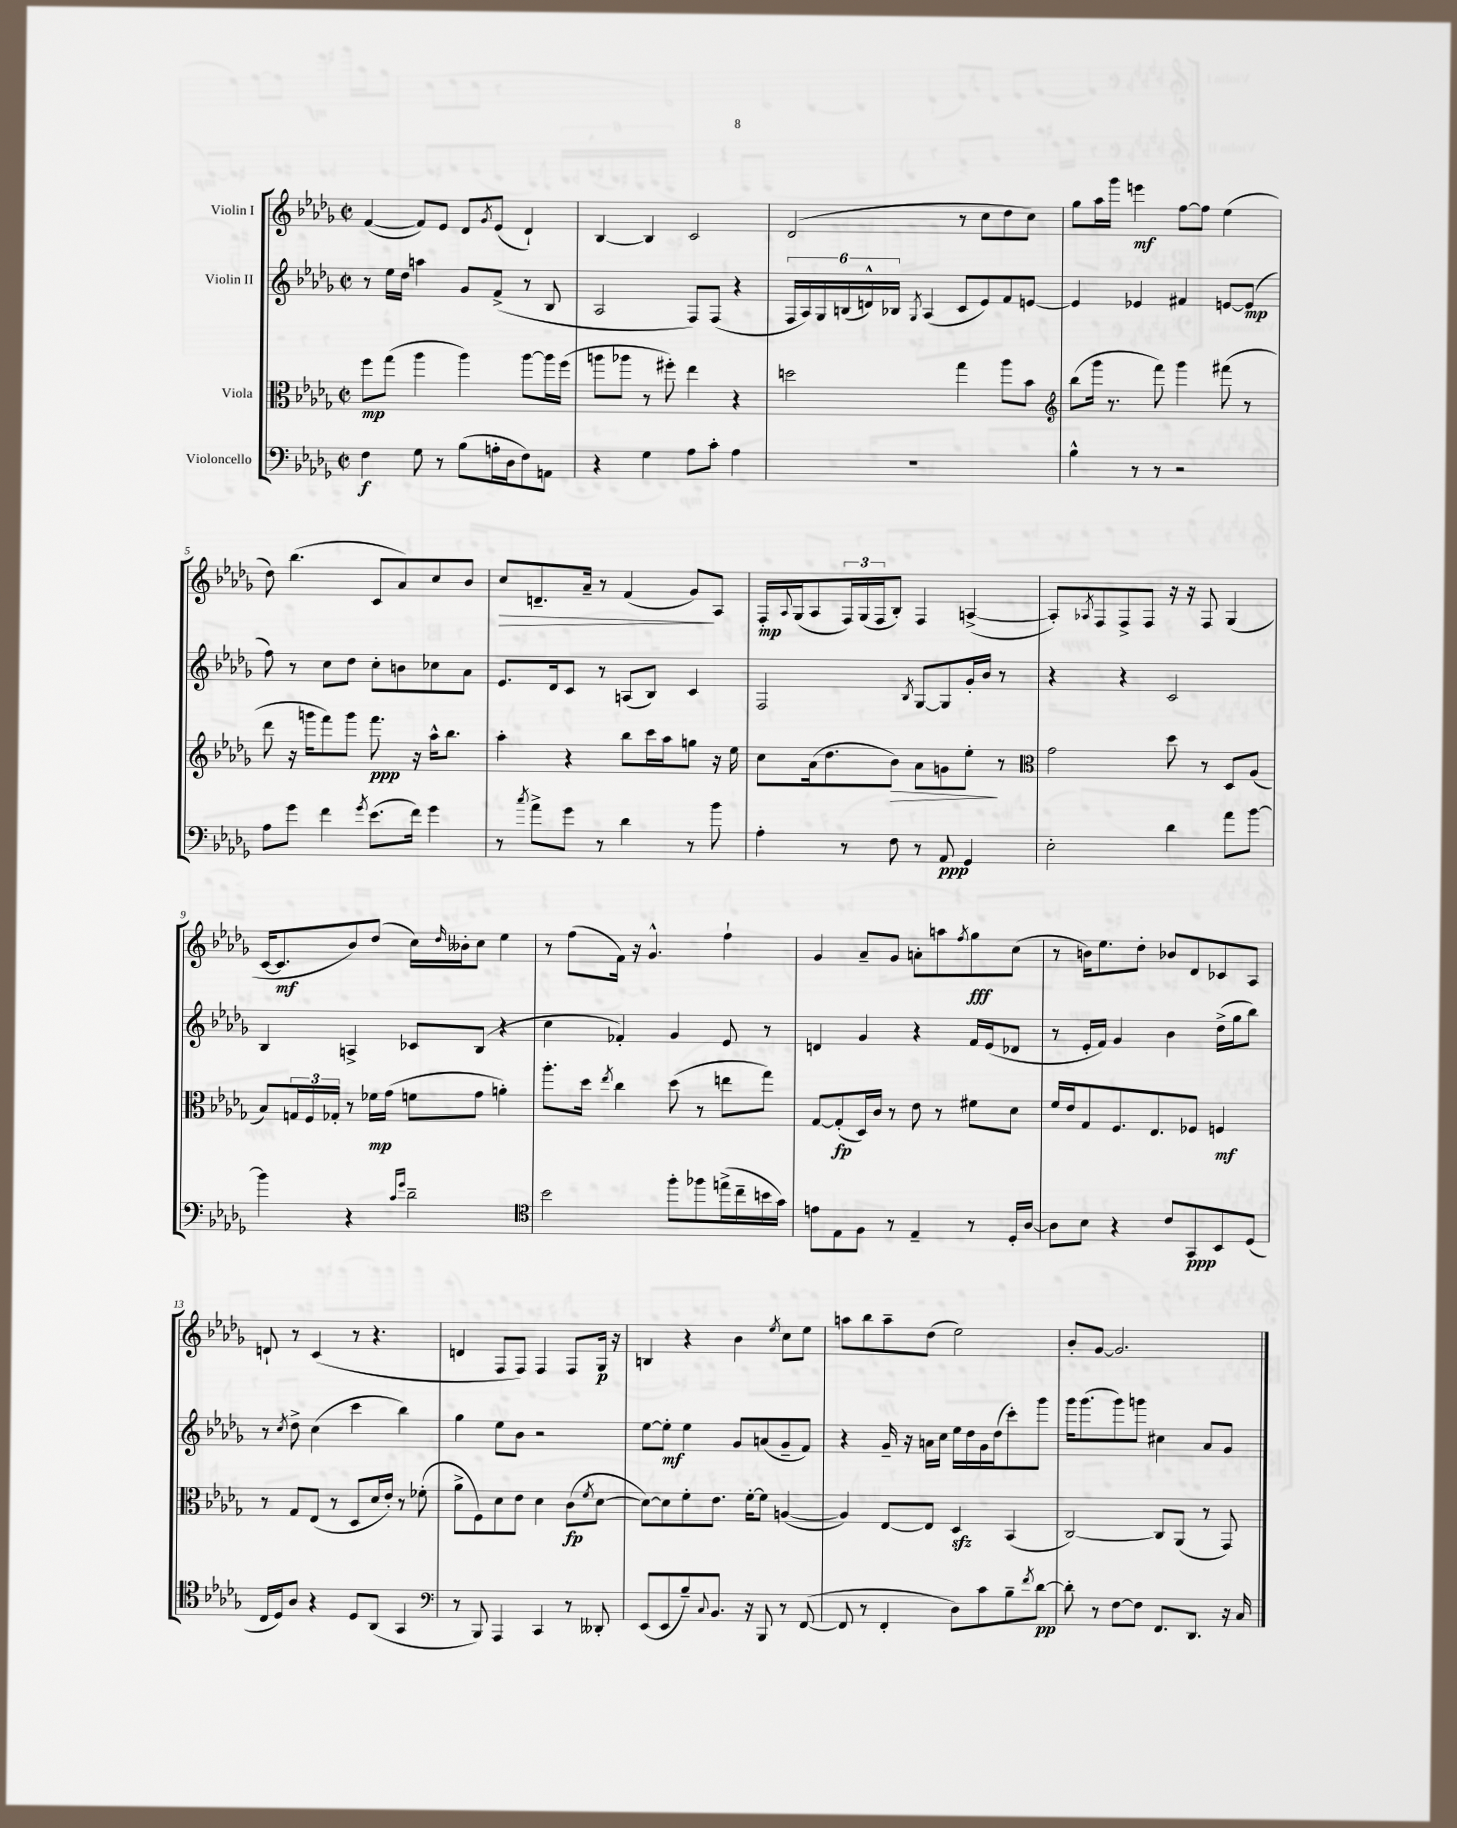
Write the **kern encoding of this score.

**kern	**dynam	**kern	**dynam	**kern	**dynam	**kern	**dynam
*part4	*part4	*part3	*part3	*part2	*part2	*part1	*part1
*staff4	*staff4	*staff3	*staff3	*staff2	*staff2	*staff1	*staff1
*I"Violoncello	*	*I"Viola	*	*I"Violin II	*	*I"Violin I	*
*clefF4	*	*clefC3	*	*clefG2	*	*clefG2	*
*k[b-e-a-d-g-]	*	*k[b-e-a-d-g-]	*	*k[b-e-a-d-g-]	*	*k[b-e-a-d-g-]	*
*M2/2	*	*M2/2	*	*M2/2	*	*M2/2	*
*met(c|)	*	*met(c|)	*	*met(c|)	*	*met(c|)	*
=1	=1	=1	=1	=1	=1	=1	=1
4F\	f	8ff\L	mp	8r	.	([4f/	.
.	.	(8gg-\J	.	16ee-\LL	.	.	.
.	.	.	.	16dd-\JJ	.	.	.
8G-\	.	4aa-\	.	4aan\	.	8f/L])	.
8r	.	.	.	.	.	8e-/J	.
(8B-\L	.	4aa-\)	.	8g-/L	.	8d-/L	.
.	.	.	.	.	.	8qg-/	.
16An'\L	.	.	.	(8f^/J	.	(8e-/J	.
16D-\J	.	.	.	.	.	.	.
8F\)	.	[8aa-\L	.	8r	.	4d-`/)	.
8AAn\J	.	16aa-\L]	.	8B-/	.	.	.
.	.	(16ff\JJ	.	.	.	.	.
=2	=2	=2	=2	=2	=2	=2	=2
4r	.	8aan\L	.	2A-/	.	[4B-/	.
.	.	8aa-X\J	.	.	.	.	.
4G-\	.	8r	.	.	.	4B-/]	.
.	.	8ff#X'\)	.	.	.	.	.
8A-\L	.	4ee-\	.	8F/L)	.	2c/	.
8c'\J	.	.	.	(8F/J	.	.	.
4A-\	.	4r	.	4r	.	.	.
=3	=3	=3	=3	=3	=3	=3	=3
1r	.	2ddn\	.	24F/LL	.	(2d-/	.
.	.	.	.	24A-/)	.	.	.
.	.	.	.	24G-/	.	.	.
.	.	.	.	(24Bn/	.	.	.
.	.	.	.	24dn^^/)	.	.	.
.	.	.	.	24B-X/JJ	.	.	.
.	.	.	.	8qG-/	.	.	.
.	.	.	.	(4A-/	.	.	.
.	.	4gg-\	.	8c/L	.	8r	.
.	.	.	.	8e-/)	.	8cc\L	.
.	.	8aa-\L	.	8f/	.	8dd-\	.
.	.	8b-\J	.	[8en/J	.	8cc\J)	.
=4	=4	=4	=4	=4	=4	=4	=4
*	*	*clefG2	*	*	*	*	*
4B-^^\	.	(8bb-\L	.	4e/]	.	8gg-\L	.
.	.	16ggg-\Jk	.	.	.	16aa-\L	.
.	.	8.r	.	.	.	16ggg-\JJ	.
8r	.	.	.	4e-X/	.	4eeen\	mf
8r	.	8fff\)	.	.	.	.	.
2r	.	4ggg-\	.	4f#X/	.	[8ff\L	.
.	.	.	.	.	.	8ff\J]	.
.	.	(8fff#X\	.	[8en/L	.	(4ee-\	.
.	.	8r	.	(8e/J]	mp	.	.
!!LO:LB:g=z
=5	=5	=5	=5	=5	=5	=5	=5
8A-\L	.	8ddd-\	.	8ff\)	.	8dd-\)	.
8g-\J	.	16r	.	8r	.	(4.bb-\	.
.	.	16gggn\KL	.	.	.	.	.
4f\	.	8fff\)	.	8cc\L	.	.	.
.	.	8ggg\J	.	8dd-\J	.	.	.
8qg-/	.	.	.	.	.	.	.
(8.e-\L	.	8.fff\	ppp	8cc'\L	.	8c/L	.
.	.	.	.	8bn\	.	8a-/)	.
16f\Jk)	.	16r	.	.	.	.	.
4g-\	.	16aa-^^\KL	.	8cc-X\	.	8cc/	.
.	.	8.bb-\J	.	.	.	.	.
.	.	.	.	8a-\J	.	8b-/J	.
=6	=6	=6	=6	=6	=6	=6	=6
!	!	!	!	!	!	!	!LO:HP:b
8r	.	4aa-'\	.	8.e-/L	.	8cc/L	>
8qcc/	.	.	.	.	.	.	.
8a-^\L	.	.	.	.	.	8.dn~/	.
.	.	.	.	16d-/k	.	.	.
8g-\J	.	4r	.	8c/J	.	.	.
.	.	.	.	.	.	16a-~/Jk	.
8r	.	.	.	8r	.	8r	.
4d-\	.	8bb-\L	.	(8An/L	.	(4f/	.
.	.	16ccc\L	.	8B-/J)	.	.	.
.	.	16aa-\J	.	.	.	.	.
8r	.	8ggn\J	.	4c/	.	8g-/L)	.
8b-\	.	16r	.	.	.	8A-/J	]
.	.	16ee-\	.	.	.	.	.
=7	=7	=7	=7	=7	=7	=7	=7
4A-'\	.	8cc\L	.	2F/	.	16F'/LL	mp
.	.	.	.	.	.	8qqA-/	.
.	.	.	.	.	.	(16G-/J	.
.	.	(16a-\k	.	.	.	8A-/	.
.	.	8.dd-\	.	.	.	.	.
8r	.	.	.	.	.	24F/L)	.
.	.	.	.	.	.	(24G-/	.
.	.	.	.	.	.	24F/J	.
!	!	!	!LO:HP:b	!	!	!	!
8F\	.	8b-\J)	>	.	.	8B-'/J)	.
.	.	.	.	8qB-/	.	.	.
8r	.	8a-\L	.	[8G-/L	.	4F/	.
8AA-/	ppp	8gn\	.	8G-/]	.	.	.
4GG-/	.	8ee-'\J	.	16g-'/L	.	([4An^/	.
.	.	.	.	16b-/JJ	.	.	.
.	.	8r	]	8r	.	.	.
=8	=8	=8	=8	=8	=8	=8	=8
*	*	*clefC3	*	*	*	*	*
2E-'\	.	2g-\	.	4r	.	8A'/L])	.
.	.	.	.	.	.	8qA-X/	.
.	.	.	.	.	.	8F/	.
.	.	.	.	4r	.	8F^/	.
.	.	.	.	.	.	8F/J	.
4d-\	.	8dd-\	.	2c/	.	16r	.
.	.	.	.	.	.	16r	.
.	.	8r	.	.	.	8F/	.
8a-\L	.	8D-/L	.	.	.	(4G-/	.
[8b-\J	.	(8A-/J	.	.	.	.	.
!!LO:LB:g=z
=9	=9	=9	=9	=9	=9	=9	=9
4b-\]	.	8B-/L)	.	4B-/	.	[16c/KL	.
.	.	.	.	.	.	8.c/]	mf
.	.	24Gn/L	.	.	.	.	.
.	.	24F/	.	.	.	.	.
.	.	24G-X'/JJ	.	.	.	.	.
4r	.	8r	.	4An^/	.	8b-/)	.
.	.	16f-X\LL	mp	.	.	(8dd-/J	.
.	.	(16g-\JJ	.	.	.	.	.
16qqc/LL	.	.	.	.	.	.	.
16qqg-/JJ	.	.	.	.	.	.	.
2d-~\	.	8fn\L	.	8c-X/L	.	16cc\LL)	.
.	.	.	.	.	.	16qqdd-/	.
.	.	.	.	.	.	16b--X'\J	.
.	.	8g-\J	.	(8B-/J	.	8cc\J	.
.	.	4an'\)	.	4r	.	4ee-\	.
=10	=10	=10	=10	=10	=10	=10	=10
*clefC4	*	*	*	*	*	*	*
2b-\	.	8.aa-'\L	.	4cc\	.	8r	.
.	.	.	.	.	.	(8ff\L	.
.	.	16dd-\Jk	.	.	.	.	.
.	.	8qee-/	.	.	.	.	.
.	.	4cc\	.	4f-X'/)	.	16f\Jk)	.
.	.	.	.	.	.	16r	.
.	.	.	.	.	.	4.g-^^/	.
8ff'\L	.	(8dd-\	.	4g-/	.	.	.
8ff-X\	.	8r	.	.	.	.	.
(16een^\L	.	8een\L	.	8e-/	.	4ff`\	.
16cc~\	.	.	.	.	.	.	.
16bn\	.	8gg-\J)	.	8r	.	.	.
16g-\JJ)	.	.	.	.	.	.	.
=11	=11	=11	=11	=11	=11	=11	=11
8en\L	.	[8G-/L	.	4dn/	.	4g-/	.
8E-\	.	(8G-'/]	fp	.	.	.	.
8F\J	.	16D-/L)	.	4g-/	.	8a-~/L	.
.	.	16c/JJ	.	.	.	.	.
8r	.	8r	.	.	.	8g-/J	.
4E-~/	.	8e-\	.	4r	.	8an'\L	.
.	.	8r	.	.	.	8aan\	.
.	.	.	.	.	.	8qff/	.
8r	.	8f#X\L	.	16f/LL	.	8gg-\	fff
.	.	.	.	(16e-/J	.	.	.
16D-'/LL	.	8d-\J	.	8d-X/J	.	(8cc\J	.
[16A-/JJ	.	.	.	.	.	.	.
=12	=12	=12	=12	=12	=12	=12	=12
8A-\L]	.	16f/LL	.	8r	.	8r	.
.	.	16e-/J	.	.	.	.	.
8B-\J	.	8G-/	.	16e-'/LL	.	16bn\KL)	.
.	.	.	.	16f/JJ)	.	8.ee-\	.
4r	.	8.F/	.	4g-/	.	.	.
.	.	.	.	.	.	8dd-'\J	.
.	.	8.E-/	.	.	.	.	.
8c/L	.	.	.	4b-\	.	8b-X/L	.
8GG-/	ppp	8F-X/J	.	.	.	8d-/	.
8BB-/	.	4Fn/	mf	(16dd-^\LL	.	8c-X/	.
.	.	.	.	16gg-\J	.	.	.
(8D-/J	.	.	.	8bb-\J)	.	8A-/J	.
!!LO:LB:g=z
=13	=13	=13	=13	=13	=13	=13	=13
16C/LL	.	8r	.	8r	.	8dn`/	.
16D-/J)	.	.	.	.	.	.	.
.	.	.	.	8qcc/	.	.	.
8A-/J	.	8G-/L	.	8dd-^\	.	8r	.
4r	.	(8E-/J	.	(4cc\	.	(4c/	.
.	.	8r	.	.	.	.	.
8D-/L	.	8D-/L	.	4ccc\	.	8r	.
(8AA-/J	.	16d-/L	.	.	.	4.r	.
.	.	16e-'/JJ)	.	.	.	.	.
4GG-/	.	8r	.	4bb-\)	.	.	.
.	.	(8f-X'\	.	.	.	.	.
=14	=14	=14	=14	=14	=14	=14	=14
*clefF4	*	*	*	*	*	*	*
8r	.	8a-^\L	.	4gg-\	.	4dn/	.
8BBB-/)	.	8F\)	.	.	.	.	.
4AAA-/	.	8d-\	.	8ee-\L	.	8F/L	.
.	.	8e-\J	.	8b-\J	.	8F/J)	.
4CC/	.	4d-\	.	2r	.	4F/	.
8r	.	(8c\L	fp	.	.	8F/L	.
.	.	8qf/	.	.	.	.	.
8DD--X'/	.	[8d-\J	.	.	.	16G-/Jk	p
.	.	.	.	.	.	16r	.
=15	=15	=15	=15	=15	=15	=15	=15
(8EE-/L	.	8d-\L_)	.	[8ee-\L	.	4Bn/	.
8EE-/	.	8d-\]	.	8ee-'\J]	mf	.	.
8B-~/)	.	8f'\	.	4ee-\	.	4r	.
8qqC/	.	.	.	.	.	.	.
8.BB-/J	.	8.e-\J	.	.	.	.	.
.	.	.	.	8g-/L	.	4b-\	.
16r	.	[16f'\KL	.	.	.	.	.
8BBB-/	.	8f\J]	.	(8an/	.	.	.
.	.	.	.	.	.	8qee-/	.
8r	.	([4An/	.	8g-~/	.	8cc\L	.
([8FF/	.	.	.	8f/J)	.	8ee-\J	.
=16	=16	=16	=16	=16	=16	=16	=16
8FF/]	.	4A/])	.	4r	.	8aan\L	.
8r	.	.	.	.	.	8bb-\	.
4FF'/	.	[8E-/L	.	16g-~/	.	8aa~\	.
.	.	.	.	16r	.	.	.
.	.	8E-/J]	.	16an\LL	.	(8dd-\J	.
.	.	.	.	16cc\JJ	.	.	.
8D-\L)	.	4D-zz/	.	16ee-\LL	.	2ee-\)	.
.	.	.	.	16dd-\	.	.	.
8c\	.	.	.	16g-\	.	.	.
.	.	.	.	(16dd-\J	.	.	.
8B-~\	.	(4BB-/	.	8ccc'\)	.	.	.
8qf/	.	.	.	.	.	.	.
[8d-\J	pp	.	.	8ggg-\J	.	.	.
=17	=17	=17	=17	=17	=17	=17	=17
8d-'\]	.	[2C/)	.	16ggg-\KL	.	8b-'/L	.
.	.	.	.	(8.ggg-\	.	.	.
8r	.	.	.	.	.	[8g-/J	.
[8F\L	.	.	.	8ggg-\)	.	2.g-/]	.
8F\J]	.	.	.	8gggn\J	.	.	.
8.FF/L	.	8C/L]	.	4cc#X\	.	.	.
.	.	(8AA-/J	.	.	.	.	.
8.DD-/J	.	.	.	.	.	.	.
.	.	8r	.	8a-/L	.	.	.
16r	.	8GG-/)	.	8g-/J	.	.	.
16C/	.	.	.	.	.	.	.
==	==	==	==	==	==	==	==
*-	*-	*-	*-	*-	*-	*-	*-
